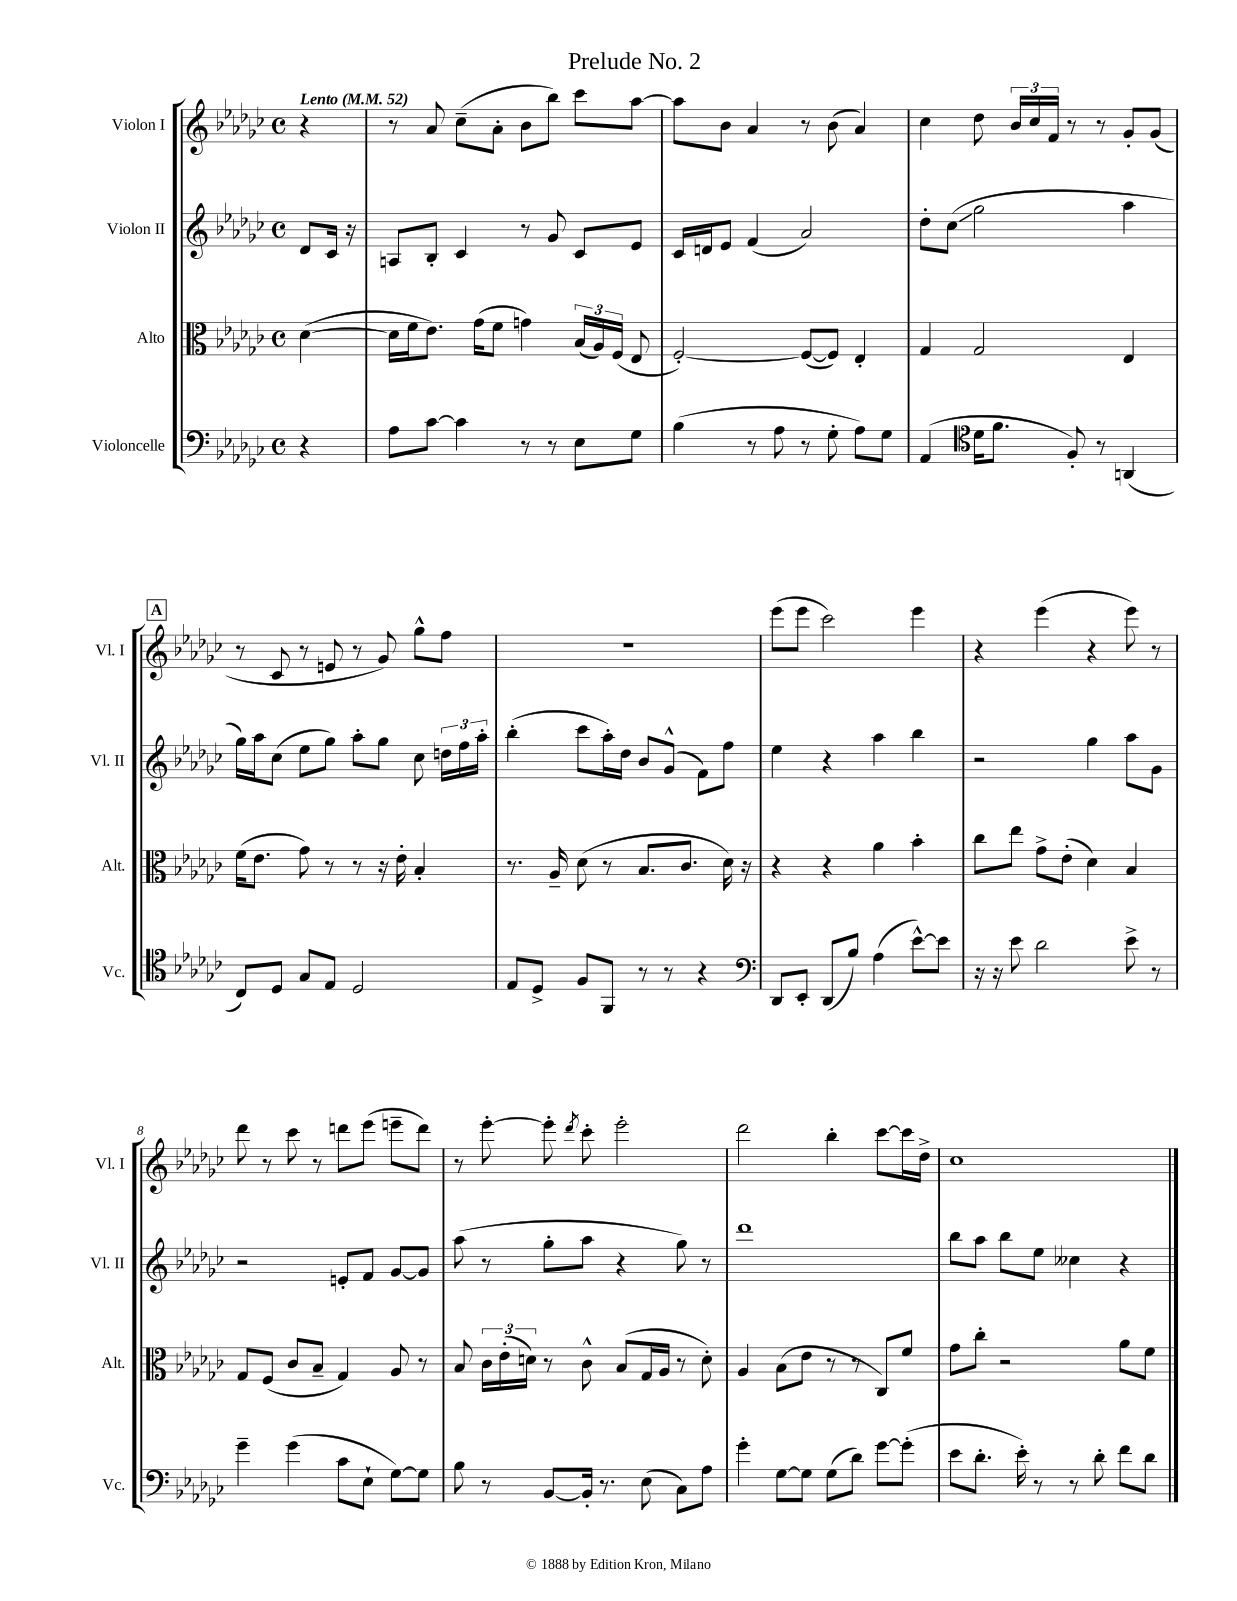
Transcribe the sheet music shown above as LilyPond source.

\header { title = "Prelude No. 2" }
<<
\new StaffGroup <<
\new Staff = "s0" \with { instrumentName = "Violon I" shortInstrumentName = "Vl. I" } {
    \clef treble \key ges \major \defaultTimeSignature \time 4/4 \partial 4 \tempo "Lento" 4 = 52
    \autoBeamOff r4 |
    r8 aes'8 ces''8[--( aes'8]-. bes'8[ bes''8]) ces'''8[ aes''8]~ |
    aes''8[ bes'8] aes'4 r8 bes'8( aes'4) |
    ces''4 des''8 \tuplet 3/2 { bes'16[ ces''16 f'16] } r8 r8 ges'8[-. ges'8]( |
    \mark \markup { \box "A" } r8 ces'8 r8 e'8 r8 ges'8) ges''8[-^ f''8] |
    R1 |
    ees'''8[( ees'''8] ces'''2) ees'''4 |
    r4 ees'''4( r4 ees'''8) r8 |
    des'''8 r8 ces'''8 r8 d'''8[ ees'''8]( e'''8[-- d'''8]) |
    r8 ees'''8~-. ees'''8-. \acciaccatura { des'''8 } ces'''8-. ees'''2-. |
    des'''2 bes''4-. ces'''8[~ ces'''16 des''16]-> |
    ces''1 \bar "|." |
}
\new Staff = "s1" \with { instrumentName = "Violon II" shortInstrumentName = "Vl. II" } {
    \clef treble \key ges \major \defaultTimeSignature \time 4/4 \partial 4
    \autoBeamOff des'8[ ces'16] r16 |
    a8[ bes8]-. ces'4 r8 ges'8 ces'8[ ees'8] |
    ces'16[ d'16 ees'8] f'4( aes'2) |
    des''8[-. ces''8]\glissando( ges''2 aes''4 |
    \mark \markup { \box "A" } ges''16[) aes''16 ces''8]( ees''8[ ges''8]) aes''8[-. ges''8] ces''8 \tuplet 3/2 { d''16[ f''16 aes''16]-. } |
    bes''4-.( ces'''8[ aes''16-.) des''16] bes'8[ ges'8]-^( f'8[) f''8] |
    ees''4 r4 aes''4 bes''4 |
    r2 ges''4 aes''8[ ges'8] |
    r2 e'8[-. f'8] ges'8[~ ges'8] |
    aes''8( r8 ges''8[-. aes''8] r4 ges''8) r8 |
    des'''1 |
    bes''8[ aes''8] bes''8[ ees''8] ceses''4 r4 \bar "|." |
}
\new Staff = "s2" \with { instrumentName = "Alto" shortInstrumentName = "Alt." } {
    \clef alto \key ges \major \defaultTimeSignature \time 4/4 \partial 4
    \autoBeamOff des'4~( |
    des'16[ f'16 ees'8.]) ges'16[( f'8] g'4) \tuplet 3/2 { bes16[( aes16) f16]( } ees8 |
    f2~-.) f8[~( f8]) ees4-. |
    ges4 ges2 ees4 |
    \mark \markup { \box "A" } f'16[( ees'8.] ges'8) r8 r8 r16 ees'16-. bes4-. |
    r8. aes16-- des'8( r8 bes8.[ ces'8.] des'16) r16 |
    r4 r4 aes'4 bes'4-. |
    ces''8[ ees''8] ges'8[-> ees'8]-.( des'4) bes4 |
    ges8[ f8]( ces'8[ bes8]-- ges4) aes8 r8 |
    bes8 \tuplet 3/2 { ces'16[ ees'16-.( d'16]) } r8 ces'8-^ bes8[( ges16 aes16] r8 d'8-.) |
    aes4 bes8[( ees'8] r8 r8 ces8[) f'8] |
    ges'8[ ces''8]-. r2 aes'8[ f'8] \bar "|." |
}
\new Staff = "s3" \with { instrumentName = "Violoncelle" shortInstrumentName = "Vc." } {
    \clef bass \key ges \major \defaultTimeSignature \time 4/4 \partial 4
    \autoBeamOff r4 |
    aes8[ ces'8]~ ces'4 r8 r8 ees8[ ges8] |
    bes4( r8 aes8 r8 ges8-. aes8[) ges8] |
    aes,4( \clef tenor des'16[ f'8.] f8-.) r8 a,4( |
    \mark \markup { \box "A" } ces8[) des8] ges8[ ees8] des2 |
    ees8[ des8]-> f8[ f,8] r8 r8 r4 |
    \clef bass des,8[ ees,8]-. des,8[( bes8]) aes4( ees'8[~-^) ees'8] |
    r16 r16 ees'8 des'2 ees'8-> r8 |
    ges'4-- ges'4( ces'8[ ees8]-! ges8[~) ges8] |
    bes8 r8 bes,8[~ bes,16]-. r8. ees8( ces8[) aes8] |
    ges'4-. ges8[~ ges8] ges8[( des'8]) ges'8[~ ges'8]-.( |
    ees'8[ des'8.]-. ees'16-.) r8 r8 des'8-. f'8[ des'8] \bar "|." |
}
>>
>>
